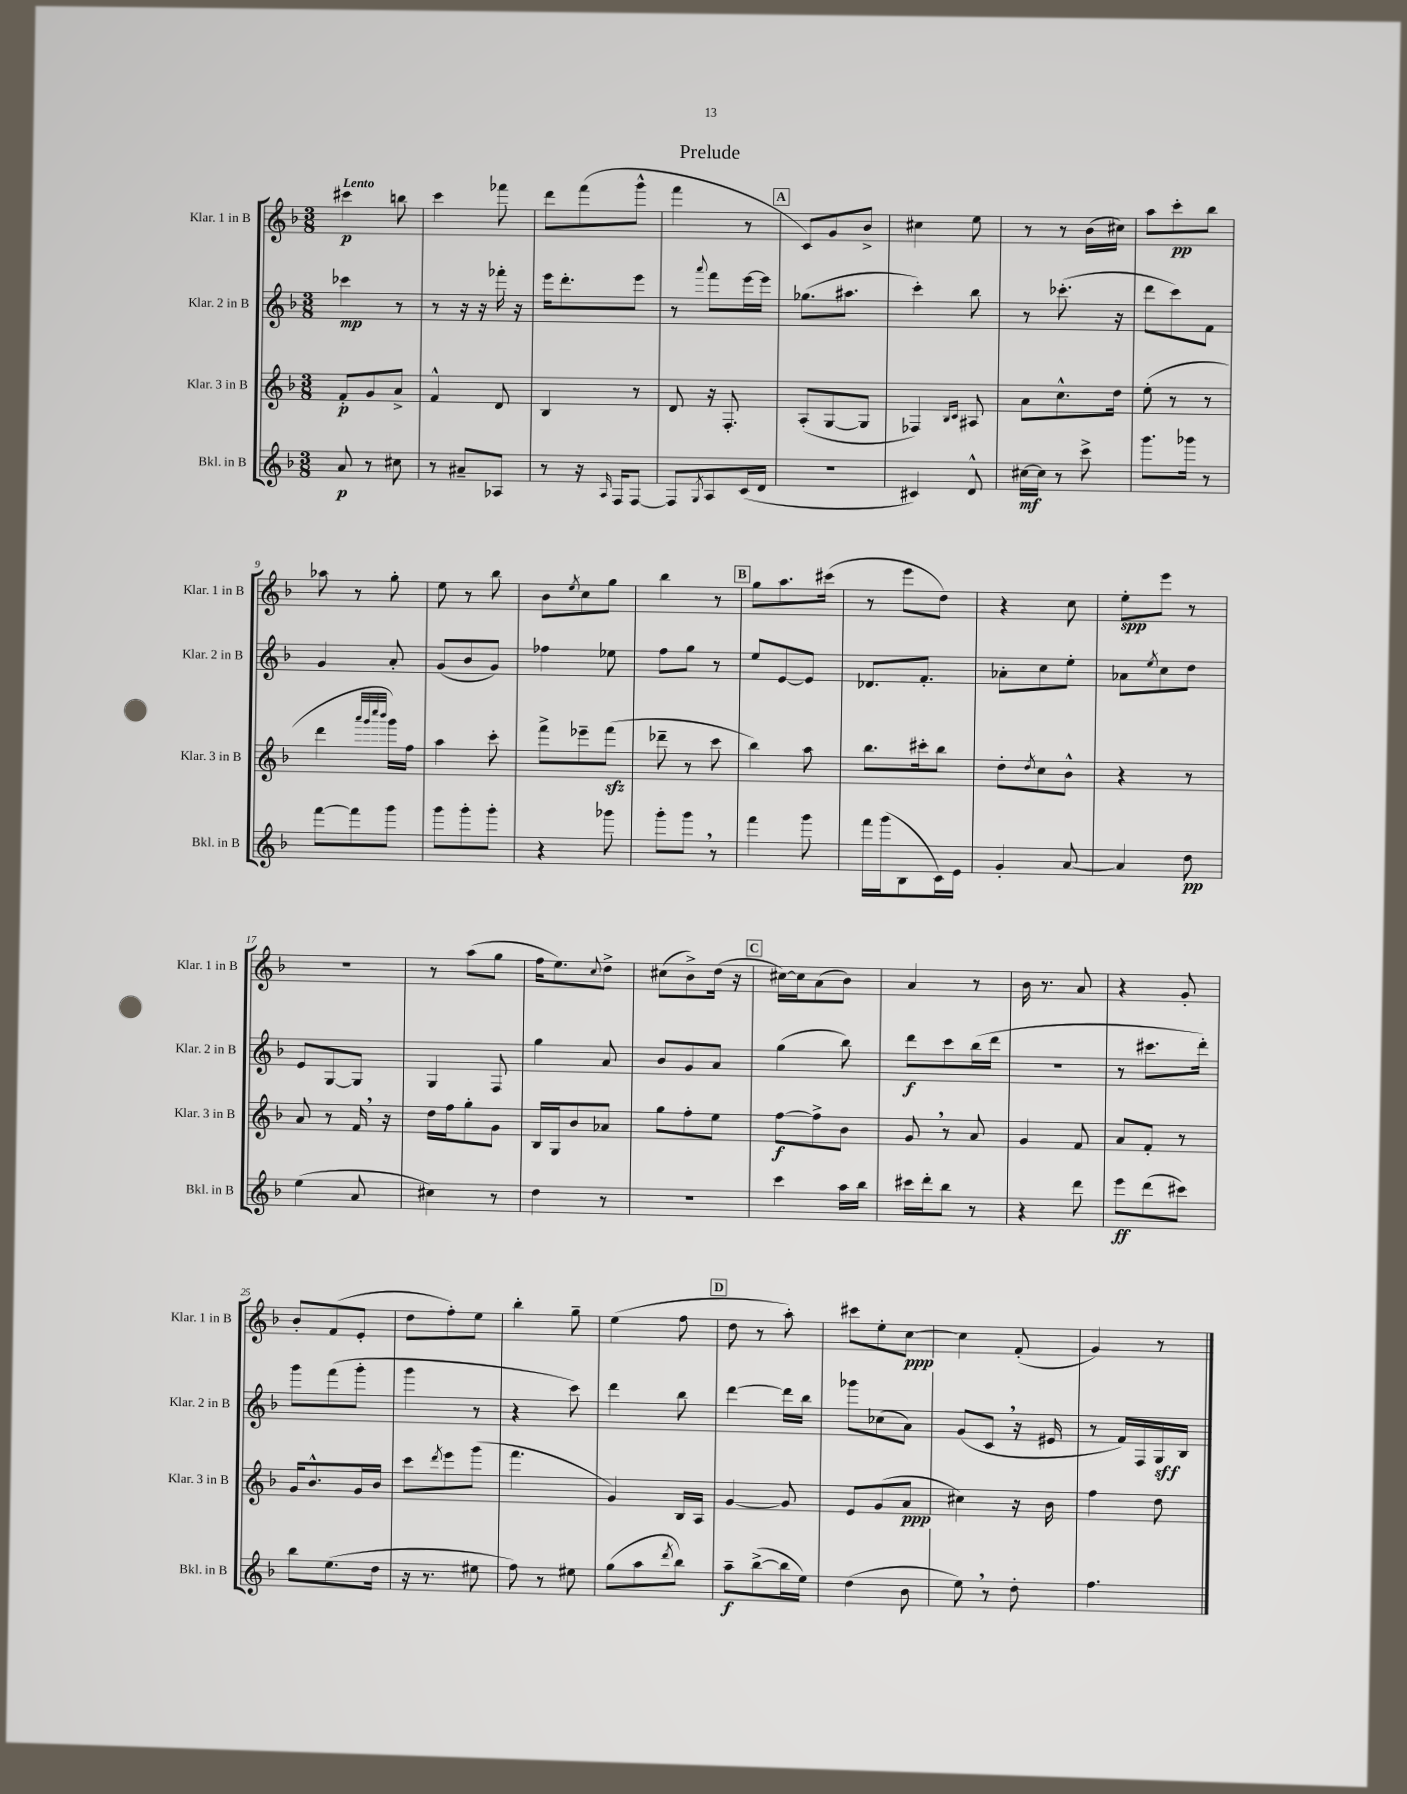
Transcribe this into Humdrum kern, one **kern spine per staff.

**kern	**kern	**kern	**kern
*staff4	*staff3	*staff2	*staff1
*clefG2	*clefG2	*clefG2	*clefG2
*k[b-]	*k[b-]	*k[b-]	*k[b-]
*M3/8	*M3/8	*M3/8	*M3/8
8a/	8f'/L	4ccc-\	4ccc#\
8r	8g/	.	.
8cc#\	8a^/J	8r	8bb\
=	=	=	=
8r	4f^^/	8r	4ccc\
8a#~/L	.	16r	.
.	.	16r	.
8A-/J	8d/	16fff-'\	8fff-\
.	.	16r	.
=	=	=	=
8r	4B-/	16eee\LK	8ddd\L
.	.	8.ddd'\	.
16r	.	.	(8fff\
16qqA/	.	.	.
16F/LK	.	.	.
[8F/J	8r	8eee\J	8ggg^^\J
=	=	=	=
8F/]L	8d/	8r	4fff\
8qG/	.	8qqaaa/	.
8A/	16r	8fff\L	.
.	8.F'/	.	.
(16c/L	.	[16eee\L	8r
16d/JJ	.	16eee\]JJ	.
=	=	=	=
4.r	(8A'/L	(8.gg-\L	8c/L)
.	[8G/	.	8g/
.	.	8.aa#\J	.
.	8G/]J	.	8b-^/J
=	=	=	=
4c#/)	4F-/)	4ccc'\)	4cc#\
.	16qqB-/LL	.	.
.	16qqc/JJ	.	.
8d^^/	8A#/	8bb-\	8ee\
=	=	=	=
[16cc#\LL	8a\L	8r	8r
16cc#\]JJ	.	.	.
8r	8.cc^^\	(8.ccc-'\	8r
8ccc^\	.	.	(16b-\LL
.	16dd\Jk	16r	16cc#\JJ)
=	=	=	=
8.ggg\L	(8ee'\	8ddd\L	8aa\L
.	8r	8ccc\)	8ccc'\
16ggg-\Jk	.	.	.
8r	8r	8f\J	8bb-\J
=	=	=	=
[8fff\L	4ddd\	4g/	8aa-\
8fff\]	.	.	8r
.	32qqaaa/LLL	.	.
.	32qqggg/	.	.
.	32qqcccc/	.	.
.	32qqbbb-/JJJ	.	.
8ggg\J	16ggg\LL)	8a'/	8gg'\
.	16ff\JJ	.	.
=	=	=	=
8ggg\L	4aa\	(8g/L	8ee\
8ggg'\	.	8b-/	8r
8ggg'\J	8ccc'\	8g/J)	8bb-\
=	=	=	=
4r	8fff^\L	4ff-\	8b-\L
.	.	.	8qee/
.	8eee-~\	.	8cc\
8ggg-\	(8fff\J	8ee-\	8gg\J
=	=	=	=
8ggg'\L	8ddd-~\	8ff\L	4bb-\
8ggg\J	8r	8gg\J	.
8r	8ccc\	8r	8r
=	=	=	=
4fff\	4bb-\)	8ee/L	8gg\L
.	.	[8e/	8.aa\
8ggg\	8aa\	8e/]J	.
.	.	.	(16ccc#\Jk
=	=	=	=
16fff\LL	8.bb-\L	8.d-/L	8r
(16ggg\J	.	.	.
8B-\	.	.	8eee\L
.	16ccc#'\k	8.f'/J	.
16c\L)	8bb-\J	.	8dd\J)
16e\JJ	.	.	.
=	=	=	=
4g'/	8dd'\L	8a-'\L	4r
.	8qdd/	.	.
.	8cc\	8cc\	.
[8a/	8b-^^\J	8ee'\J	8cc\
=	=	=	=
4a/]	4r	8a-\L	8ee'\L
.	.	8qee/	.
.	.	8cc\	8eee\J
8dd\	8r	8dd\J	8r
=	=	=	=
(4ee\	8a/	8e/L	4.r
.	8r	[8G/	.
8a/	16f/	8G/]J	.
.	16r	.	.
=	=	=	=
4cc#\)	16dd\LL	4G/	8r
.	16ff\J	.	.
.	8gg'\	.	(8aa\L
8r	8g\J	8F/	8gg\J
=	=	=	=
4dd\	16B-/LL	4gg\	16ff\LK
.	16G/J	.	8.ee\)
.	8b-/	.	.
.	.	.	8qqcc/
8r	8a-/J	8a/	8dd^\J
=	=	=	=
4.r	8gg\L	8b-/L	(8cc#\L
.	8ff'\	8g/	8b-^\)
.	8ee\J	8a/J	(16dd\Jk
.	.	.	16r
=	=	=	=
4ccc\	[8ff\L	(4gg\	[16cc#\LL)
.	.	.	16cc#\]J
.	8ff^\]	.	(8a\
16aa\LL	8b-\J	8bb-\)	8b-\J)
16bb-\JJ	.	.	.
=	=	=	=
16ccc#\LL	8g/	8ddd\L	4a/
16ddd'\J	.	.	.
8bb-\J	8r	8ccc\	.
8r	8a/	(16bb-\L	8r
.	.	16ddd\JJ	.
=	=	=	=
4r	4g/	4.r	16b-\
.	.	.	8.r
8ddd\	8f/	.	8a/
=	=	=	=
8eee\L	8a/L	8r	4r
(8ddd\	8f'/J	8.ccc#\L	.
8ccc#\J)	8r	.	8g'/
.	.	16ddd'\Jk)	.
=	=	=	=
8bb-\L	16g/LK	8ggg\L	8b-'/L
.	8.b-^^/	.	.
(8.ee\	.	(8fff\	(8f/
.	16g/L	8ggg'\J	8e'/J
16dd\Jk	16b-/JJ	.	.
=	=	=	=
16r	8ccc\L	4ggg\	8dd\L
8.r	.	.	.
.	8qddd/	.	.
.	8eee\	.	8ff'\)
8ee#\	(8ggg\J	8r	8ee\J
=	=	=	=
8ff\)	4.fff\	4r	4bb-'\
8r	.	.	.
8ee#\	.	8ccc\)	8gg~\
=	=	=	=
(8gg\L	4g/)	4ddd\	(4ee\
8aa\	.	.	.
8qddd/	.	.	.
8bb-\J)	16B-/LL	8bb-\	8ff\
.	16A/JJ	.	.
=	=	=	=
8aa~\L	[4g/	[4ddd\	8dd\
([8bb-^\	.	.	8r
16bb-\]L	8g/]	16ddd\]LL	8aa'\)
16ee\JJ)	.	16bb-\JJ	.
=	=	=	=
(4dd\	8e/L	8ggg-\L	8ccc#\L
.	(8g/	(8cc-\	8ee'\
8b-\	8a/J	8a\J)	[8cc\J
=	=	=	=
8ee\)	4cc#\)	(8g/L	4cc\]
8r	.	8c/J	.
8dd'\	16r	16r	(8f'/
.	16b-\	16e#/	.
=	=	=	=
4.ff\	4ff\	8r	4g/)
.	.	16f/LL)	.
.	.	16F/	.
.	8dd\	16G/	8r
.	.	16B-/JJ	.
==	==	==	==
*-	*-	*-	*-
